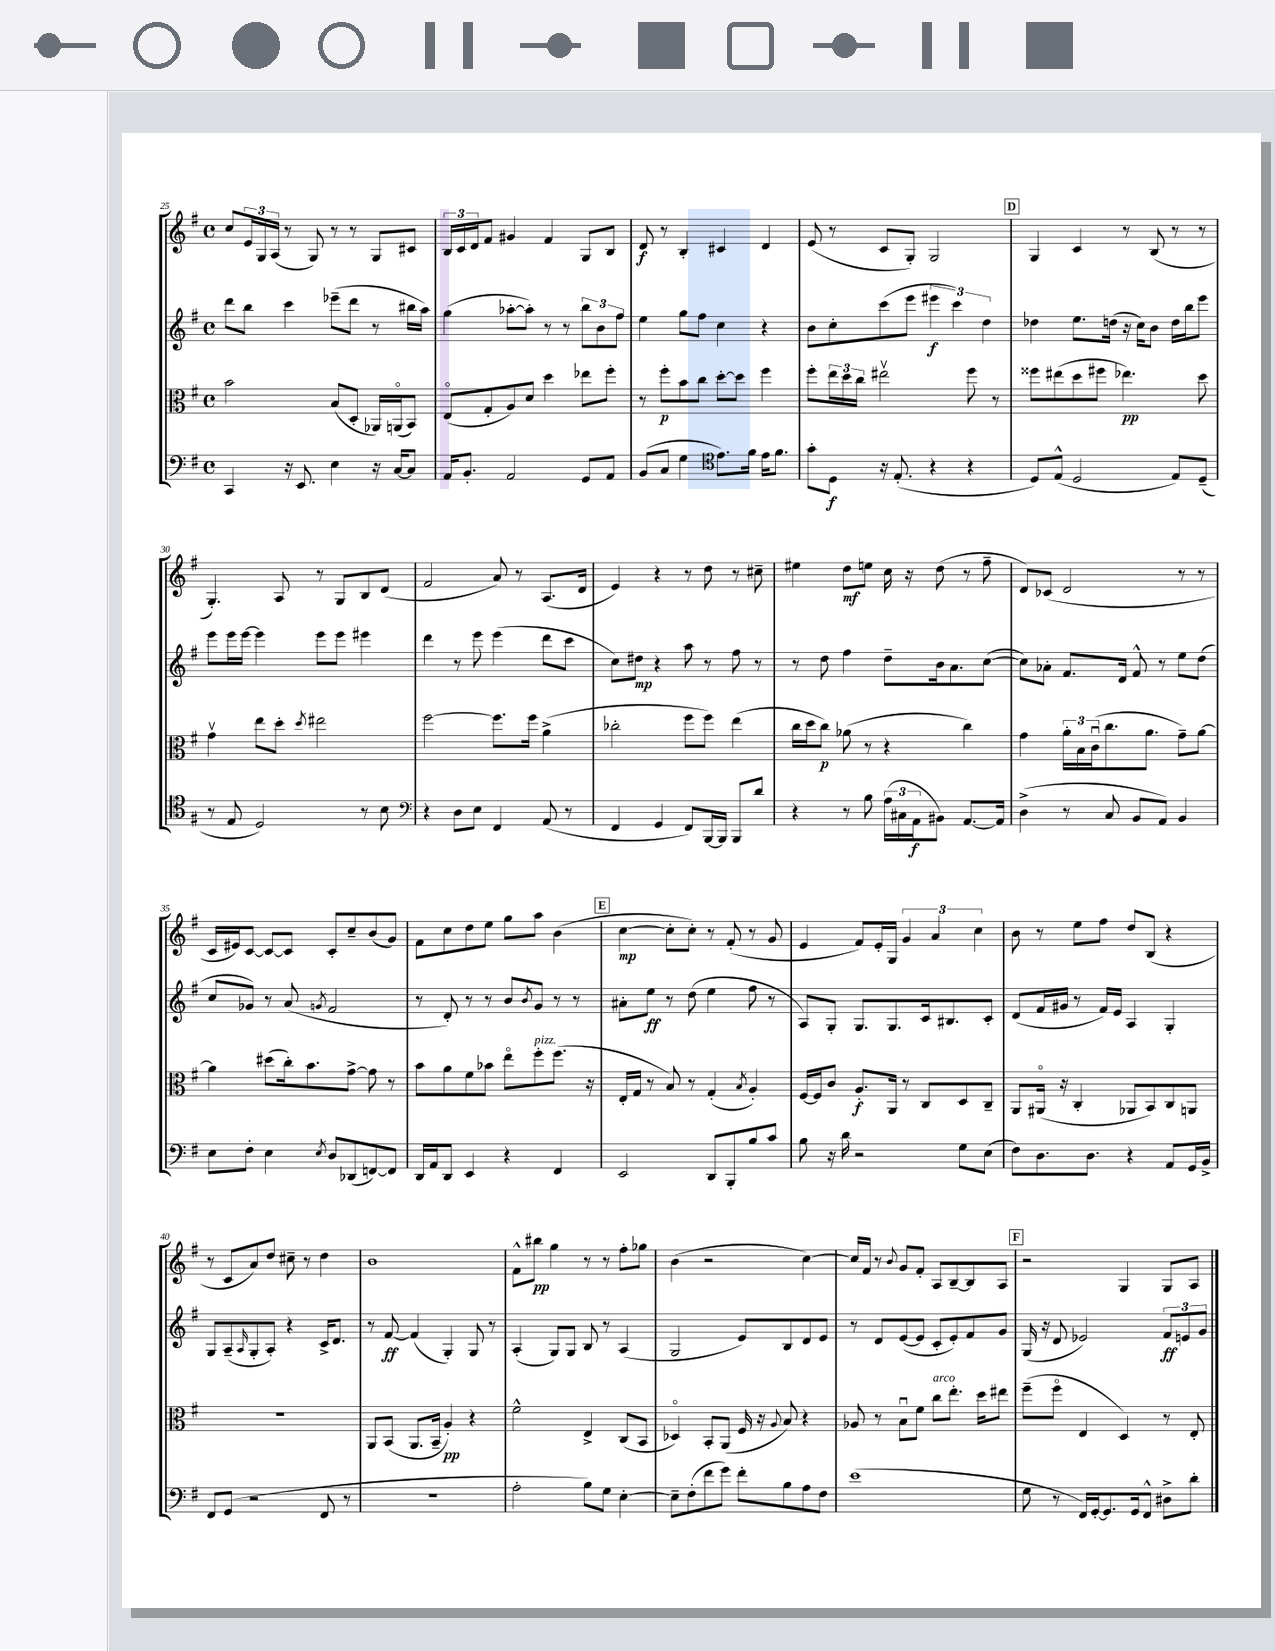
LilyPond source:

<<
\new StaffGroup <<
\new Staff = "s0" {
    \clef treble \key g \major \defaultTimeSignature \time 4/4
    c''8 \tuplet 3/2 { e'16 g16 a16( } r8 g8) r8 r8 g8 cis'8 |
    \tuplet 3/2 { b16 c'16 d'16 } fis'8 gis'4 fis'4 g8 b8 |
    d'8\f r8 b4-. cis'4 d'4 |
    e'8( r8 c'8 g8-.) g2 |
    \mark \markup { \box "D" } g4 c'4 r8 b8( r8 r8 |
    g4.-.) a8 r8 g8 b8 d'8( |
    fis'2 a'8) r8 a8.( d'16 |
    e'4) r4 r8 d''8 r8 cis''8-- |
    eis''4 d''8\mf e''8 c''16 r16 d''8( r8 fis''8-- |
    d'8) ces'8( d'2 r8 r8 |
    c'16 eis'16) c'8~ c'8~ c'8 c'8-. c''8-- b'8( g'8) |
    fis'8 c''8 d''8 e''8 g''8 a''8 b'4( |
    \mark \markup { \box "E" } c''4~\mp c''8-. c''8-.) r8 fis'8-.( r8 g'8 |
    e'4 fis'8) e'16-. g16 \tuplet 3/2 { g'4 a'4 c''4 } |
    b'8 r8 e''8 fis''8 d''8 b8( r4 |
    r8 c'8 a'8) d''8 cis''8-- r8 d''4 |
    b'1 |
    fis'8-^ bis''8\pp g''4 r8 r8 fis''8-. ges''8 |
    b'4( r2 c''4~) |
    c''16 fis'16 r8 \appoggiatura { b'8 } g'8 fis'8-. a8 b8~-- b8 a8 |
    \mark \markup { \box "F" } r2 g4 g8 a8 \bar "|." |
}
\new Staff = "s1" {
    \clef treble \key g \major \defaultTimeSignature \time 4/4
    d'''8 b''8 c'''4 ees'''8--( d'''8 r8 bis''16 a''16) |
    g''4( aes''8~-. aes''8-.) r8 r8 \tuplet 3/2 { b''8 b'8 fis''8 } |
    e''4 g''8 fis''8 c''4 r4 |
    b'8 c''8-. c'''8( e'''8 \tuplet 3/2 { eis'''4\f c'''4) d''4 } |
    \mark \markup { \box "D" } des''4 e''8. d''16( r16 c''16) b'8 d''16 b''16 e'''8 |
    e'''8 e'''16 e'''16~ e'''4 e'''8 e'''8 eis'''4 |
    d'''4 r8 e'''8 e'''4( d'''8 c'''8 |
    c''8) dis''8\mp r4 a''8 r8 fis''8 r8 |
    r8 d''8 fis''4 d''8-- b'16 a'8. c''8~( |
    c''8) aes'8-. fis'8. d'16 fis'8-^ r8 e''8 d''8( |
    c''8 ges'8) r8 a'8( \acciaccatura { g'8 } fis'2 |
    r8 d'8-.) r8 r8 b'8 \acciaccatura { b'8 } g'8 r8 r8 |
    \mark \markup { \box "E" } ais'8-. e''8\ff r8 d''8( e''4 fis''8 r8 |
    a8) g8-. g8. g8. c'16 bis8. c'8-. |
    d'8( fis'16 gis'16 r8 fis'16) e'16 a4 g4-. |
    g8 a8--( \grace { a16 } g8-. a8-.) r4 c'16-> d'8. |
    r8 fis'8~\ff fis'4( g4-.) g8 r8 |
    a4-.( g8) g8 b8 r8 a4( |
    g2 e'8) b8 d'8 e'8 |
    r8 d'8 e'8~( e'8 c'8-. e'8-.) fis'8 g'8 |
    \mark \markup { \box "F" } g16( r16 d'8 ees'2) \tuplet 3/2 { fis'8\ff e'8 g'8 } \bar "|." |
}
\new Staff = "s2" {
    \clef alto \key g \major \defaultTimeSignature \time 4/4
    b'2 b8( d8-. aes,16) a,16\flageolet( b,8) |
    e8\flageolet( g8-. a8) d'8 d''4 ees''8 fis''8-. |
    r8 fis''8-.\p b'8 c''8 d''8~-. d''8 fis''4 |
    fis''8-. \tuplet 3/2 { e''16 d''16 c''16 } eis''2\upbow fis''8 r8 |
    \mark \markup { \box "D" } fisis''8 eis''8( d''8 fis''8 ees''4.\pp) d''8 |
    g'4\upbow e''8 d''8-. \acciaccatura { d''8 } eis''2 |
    fis''2~ fis''8. fis''16 a'4->( |
    ces''2-. fis''8 fis''8) e''4( |
    c''16 d''16 c''8\p) aes'8( r8 r4 c''4) |
    g'4 \tuplet 3/2 { a'16-. b16 c'16\downbow( } c''8. a'8. g'8--) a'8~ |
    a'4 dis''8( c''16-.) b'8. g'8~-> g'8 r8 |
    b'8 a'8 fis'8 bes'8 e''8\flageolet fis''8-.^\markup { \italic "pizz." } fis''8.( r16 |
    \mark \markup { \box "E" } e16-. g16 r8 b8) r8 g4-.( \acciaccatura { b8 } a4-.) |
    fis16~ fis16 c'8 a8.-.\f a,16 r8 c8 d8 c8-- |
    a,8 ais,16\flageolet( r16 c4-. aes,8 b,8) c8 a,8 |
    R1 |
    a,8 b,8( a,8. b,16-- a4-.\pp) r4 |
    fis'2-^ e4-> c8( b,8 |
    des4\flageolet) b,8-. a,8( fis16 r16 \appoggiatura { a8 } b8) r4 |
    aes8 r8 b8\downbow fis'8 c''8^\markup { \italic "arco" } e''8.-. d''16 eis''8 |
    \mark \markup { \box "F" } fis''8--( fis''8\flageolet e4 d4) r8 e8-. \bar "|." |
}
\new Staff = "s3" {
    \clef bass \key g \major \defaultTimeSignature \time 4/4
    c,4 r16 e,8. e4 r16 c16~ c8 |
    a,16 b,8.-. a,2 g,8 a,8 |
    b,8( c8 g4 \clef tenor e'8.) fis'16 e'16 fis'8. |
    g'8-. d8\f r16 e8.-.( r4 r4 |
    \mark \markup { \box "D" } d8) e8-^( d2 e8) d8--( |
    r8 e8 d2) r8 b8 |
    \clef bass r4 d8 e8 fis,4 a,8( r8 |
    fis,4 g,4 fis,8) b,,16~ b,,16 b,,8 d'8 |
    r4 r8 b8 \tuplet 3/2 { a16( cis16 a,16\f } bis,8) a,8.~ a,16 |
    d4->( r8 c8 b,8 a,8) b,4 |
    e8 fis8-. e4 \acciaccatura { e8 } d8 des,8( f,8~) f,8 |
    d,16 a,16 d,8 e,4 r4 fis,4 |
    \mark \markup { \box "E" } e,2 d,8 b,,8-. b8 c'8 |
    b8 r16 d'16 r2 g8 e8( |
    fis8) d8. d8. r4 a,8 g,16 b,16-> |
    fis,8 g,8( r2 fis,8 r8 |
    r1 |
    a2-. b8) g8 e4~-. |
    e8-- fis8-.( fis'8 g'8) fis'8-. b8 a8 fis8 |
    e'1( |
    \mark \markup { \box "F" } g8 r8 fis,16) g,16~-. g,8. g,16 fis,8-^ dis8-> d'8-. \bar "|." |
}
>>
>>
\layout { \context { \Score currentBarNumber = #25 } }
